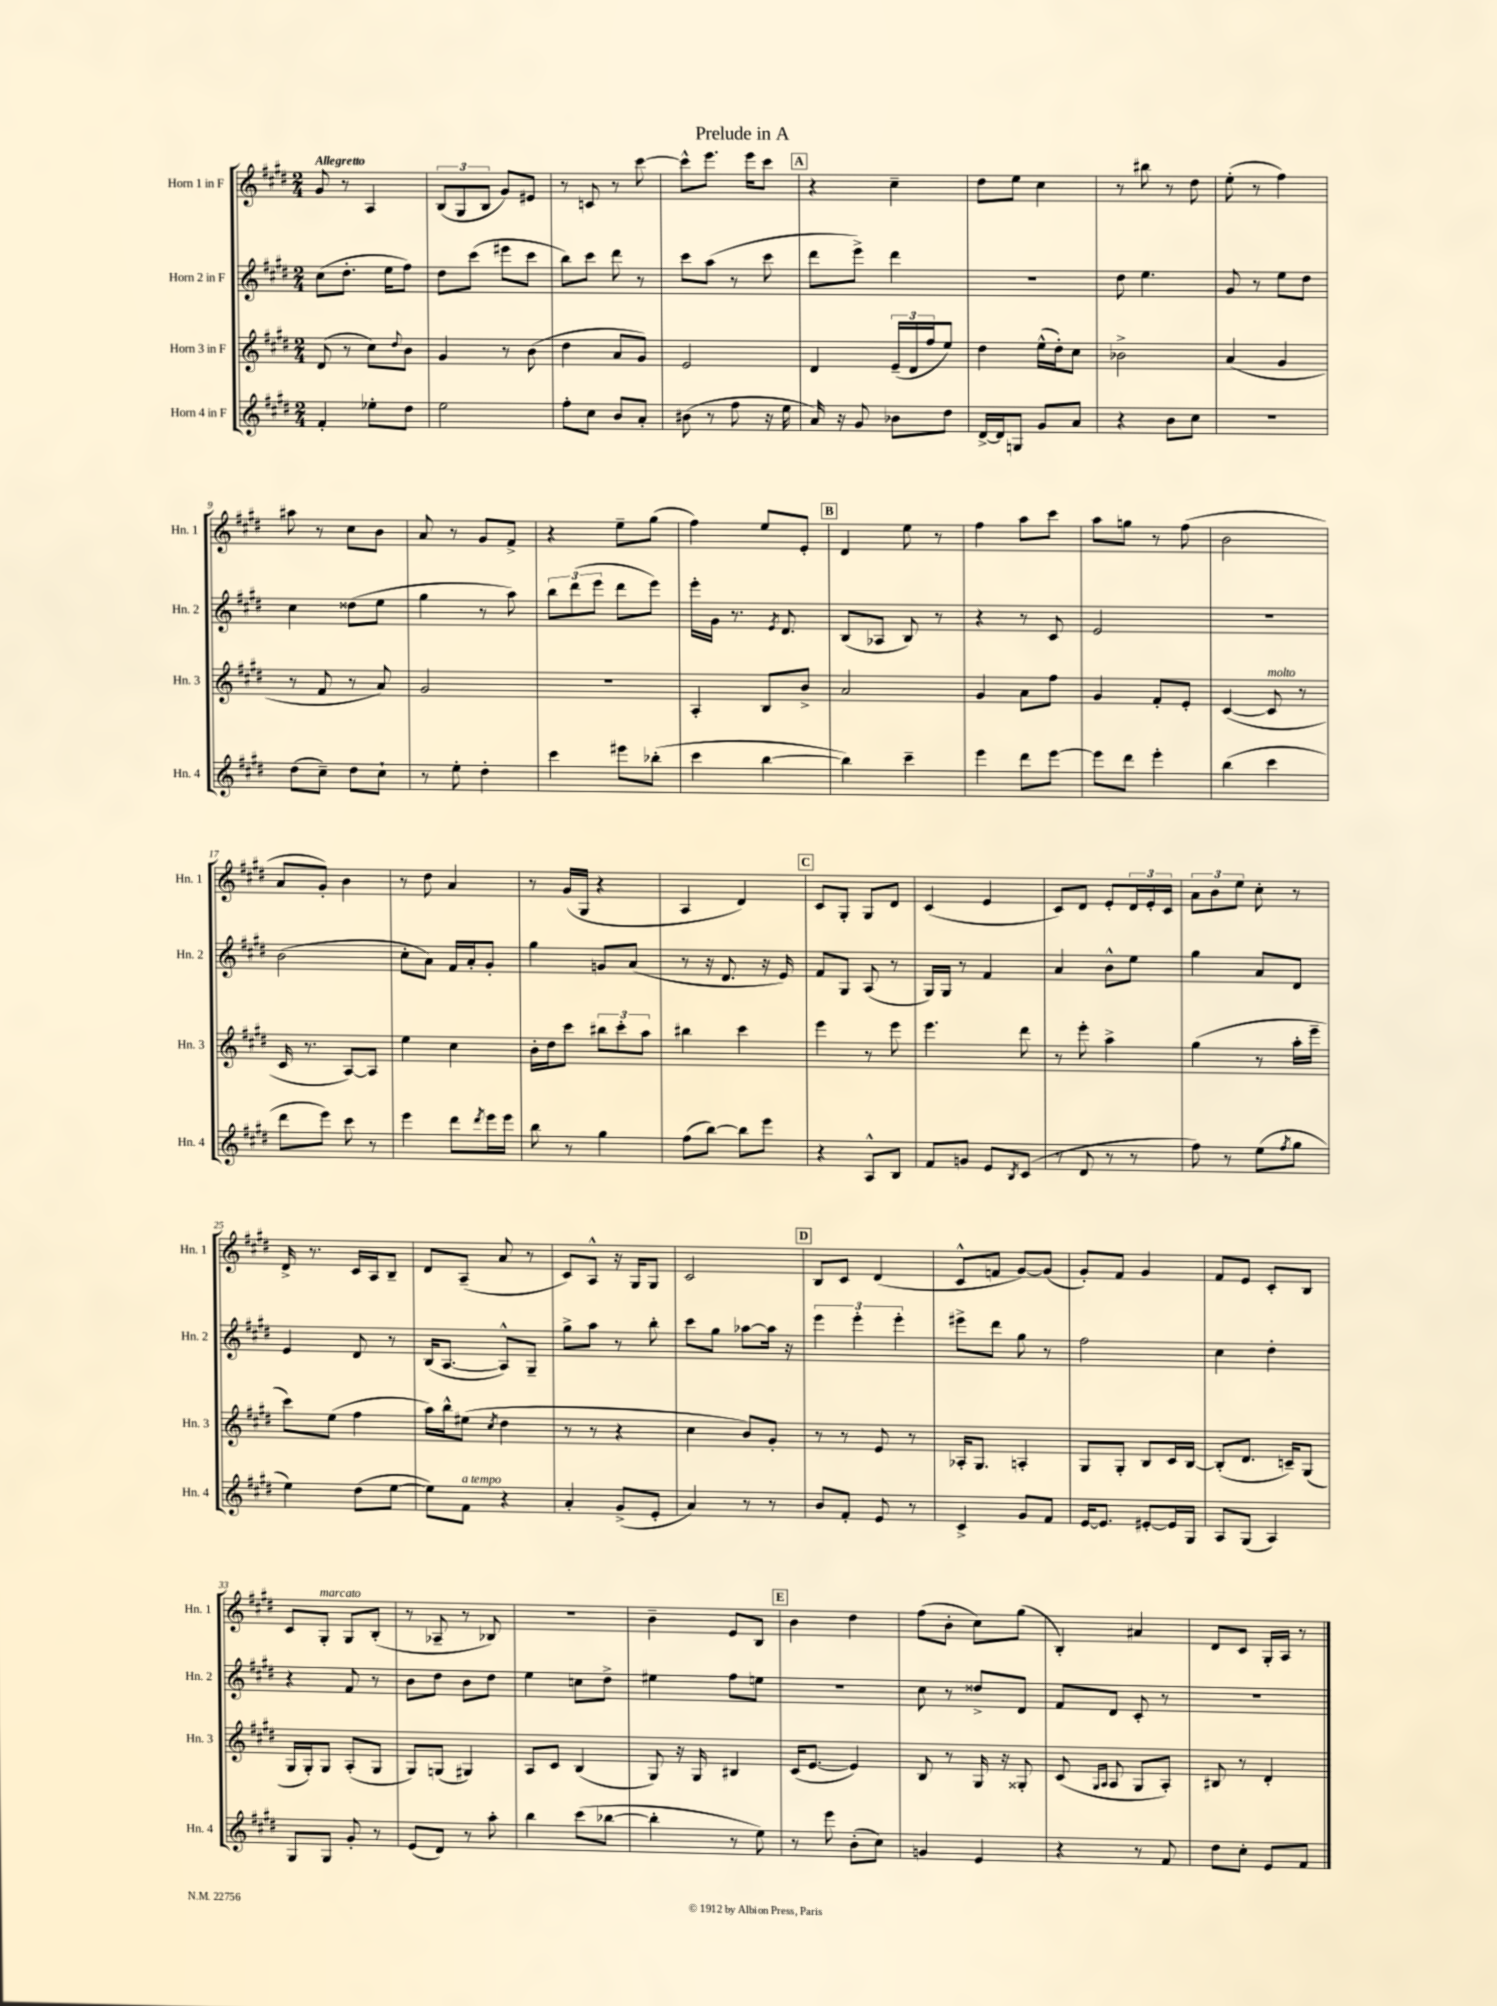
\header { title = "Prelude in A" }
<<
\new StaffGroup <<
\new Staff = "s0" \with { instrumentName = "Horn 1 in F" shortInstrumentName = "Hn. 1" } {
    \clef treble \key e \major \numericTimeSignature \time 2/4 \tempo "Allegretto"
    gis'8 r8 a4 |
    \tuplet 3/2 { b8( gis8 b8 } gis'8) eis'8 |
    r8 c'8 r8 cis'''8~ |
    cis'''8-^ e'''8. e'''16 cis'''8 |
    \mark \markup { \box "A" } r4 cis''4-- |
    dis''8 e''8 cis''4 |
    r8 bis''8 r8 dis''8 |
    e''8-.( r8 fis''4) |
    ais''8 r8 cis''8 b'8 |
    a'8 r8 gis'8 fis'8-> |
    r4 e''8-- gis''8( |
    fis''4) e''8 e'8-. |
    \mark \markup { \box "B" } dis'4 e''8 r8 |
    fis''4 a''8 cis'''8 |
    a''8 g''8 r8 fis''8( |
    b'2 |
    a'8 gis'8-.) b'4 |
    r8 dis''8 a'4 |
    r8 gis'16( gis16 r4 |
    a4 dis'4) |
    \mark \markup { \box "C" } cis'8 gis8-. gis8 dis'8 |
    cis'4( e'4 |
    cis'8) dis'8 e'8-. \tuplet 3/2 { dis'16 e'16-. cis'16 } |
    \tuplet 3/2 { a'8 b'8 e''8 } cis''8-. r8 |
    dis'16-> r8. cis'16 a16 b8-- |
    dis'8 a8--( a'8 r8 |
    cis'8) a8-^ r16 gis16 gis8 |
    cis'2 |
    \mark \markup { \box "D" } b8 cis'8 dis'4( |
    cis'8-^ f'8 gis'8~) gis'8( |
    gis'8-.) fis'8 gis'4 |
    fis'8 e'8 cis'8-. b8 |
    cis'8 gis8-.^\markup { \italic "marcato" } gis8 b8-.( |
    r8 aes8-- r8 bes8) |
    r2 |
    b'4-- e'8 b8 |
    \mark \markup { \box "E" } b'4 dis''4 |
    fis''8( b'8-. cis''8) gis''8( |
    b4-.) ais'4 |
    dis'8 cis'8 gis16-. a16 r8 \bar "|." |
}
\new Staff = "s1" \with { instrumentName = "Horn 2 in F" shortInstrumentName = "Hn. 2" } {
    \clef treble \key e \major \numericTimeSignature \time 2/4
    cis''8( dis''8.-. e''16 fis''8) |
    dis''8 cis'''8( eis'''8 cis'''8 |
    b''8) cis'''8 dis'''8 r8 |
    cis'''8 a''8( r8 cis'''8 |
    \mark \markup { \box "A" } dis'''8 e'''8->) dis'''4 |
    R2 |
    dis''8 e''4. |
    gis'8 r8 e''8 dis''8 |
    cis''4 disis''8( e''8 |
    gis''4 r8 a''8) |
    \tuplet 3/2 { b''8 dis'''8( e'''8 } dis'''8 e'''8) |
    e'''16-. gis'16 r8. \acciaccatura { e'8 } dis'8. |
    \mark \markup { \box "B" } b8( aes8 b8) r8 |
    r4 r8 cis'8 |
    e'2 |
    r2 |
    b'2( |
    cis''8-. a'8) fis'16 a'16-. gis'8-. |
    gis''4 g'8 a'8( |
    r8 r16 dis'8. r16 e'16) |
    \mark \markup { \box "C" } fis'8 gis8 a8( r8 |
    gis16) gis16 r8 fis'4 |
    a'4 b'8-^ e''8 |
    gis''4 a'8 dis'8 |
    e'4 dis'8 r8 |
    b16( a8.~ a8-^) gis8-- |
    gis''8-> a''8 r8 b''8-. |
    cis'''8 gis''8 aes''8~ aes''16 r16 |
    \mark \markup { \box "D" } \tuplet 3/2 { e'''4 e'''4-. e'''4-. } |
    eis'''8-> dis'''8 gis''8 r8 |
    fis''2 |
    cis''4 dis''4-. |
    r4 fis'8 r8 |
    b'8 dis''8 b'8 dis''8 |
    e''4 c''8 dis''8-> |
    eis''4 fis''8 e''8 |
    \mark \markup { \box "E" } r2 |
    cis''8 r8 disis''8-> dis'8 |
    fis'8 dis'8 cis'8-. r8 |
    R2 \bar "|." |
}
\new Staff = "s2" \with { instrumentName = "Horn 3 in F" shortInstrumentName = "Hn. 3" } {
    \clef treble \key e \major \numericTimeSignature \time 2/4
    dis'8( r8 cis''8) \appoggiatura { dis''8 } b'8 |
    gis'4 r8 b'8( |
    dis''4 a'8 gis'8) |
    e'2 |
    \mark \markup { \box "A" } dis'4 \tuplet 3/2 { e'16--( dis'16 fis''16 } e''8) |
    dis''4 e''16-^( dis''16-.) cis''8 |
    bes'2-> |
    a'4( gis'4 |
    r8 fis'8 r8 a'8) |
    gis'2 |
    R2 |
    a4-. b8 b'8-> |
    \mark \markup { \box "B" } a'2 |
    gis'4 a'8 fis''8 |
    gis'4 fis'8-. e'8-. |
    cis'4~( cis'8^\markup { \italic "molto" } r8 |
    cis'16 r8. a8~) a8 |
    e''4 cis''4 |
    b'16-. dis''16 cis'''8 \tuplet 3/2 { bis''8 cis'''8-. a''8 } |
    bis''4 cis'''4 |
    \mark \markup { \box "C" } e'''4 r8 e'''8 |
    e'''4. dis'''8 |
    r8 e'''8-. a''4-> |
    gis''4( r8 a''16-. e'''16-- |
    cis'''8) e''8( fis''4 |
    a''16) b''16-^ eis''8( \acciaccatura { cis''8 } dis''4 |
    r8 r8 r4 |
    cis''4 b'8) gis'8-. |
    \mark \markup { \box "D" } r8 r8 e'8 r8 |
    aes16-. gis8. a4-. |
    gis8 gis8-. b8 cis'16 b16~ |
    b8-.( dis'8. c'16--) gis8( |
    gis16 gis16-.) gis8 a8-.( gis8 |
    gis8) g8( gis4) |
    a8 cis'8 b4( |
    gis8) r16 gis16 bis4 |
    \mark \markup { \box "E" } cis'16( e'8.~ e'4) |
    b8 r8 gis16 r16 gisis8-. |
    cis'8( \grace { gis16 a16 } a8 gis8 a8-.) |
    bis8 r8 dis'4-. \bar "|." |
}
\new Staff = "s3" \with { instrumentName = "Horn 4 in F" shortInstrumentName = "Hn. 4" } {
    \clef treble \key e \major \numericTimeSignature \time 2/4
    fis'4-. ees''8-. dis''8 |
    e''2 |
    fis''8-. cis''8 b'8 a'8-. |
    bis'8( r8 fis''8 r16 e''16 |
    \mark \markup { \box "A" } a'16) r16 gis'8 bes'8 dis''8 |
    dis'16~-> dis'16 g8 gis'8 a'8 |
    r4 b'8 cis''8 |
    R2 |
    dis''8( cis''8--) dis''8 cis''8-! |
    r8 e''8-. dis''4-. |
    cis'''4 eis'''8 bes''8-.( |
    cis'''4 b''4~ |
    \mark \markup { \box "B" } b''4) cis'''4-- |
    e'''4 dis'''8 e'''8~ |
    e'''8 dis'''8 e'''4-. |
    b''4( cis'''4 |
    dis'''8 e'''8) cis'''8 r8 |
    e'''4 dis'''8 \acciaccatura { dis'''8 } e'''16 e'''16 |
    b''8 r8 gis''4 |
    fis''8( b''8~) b''8 e'''8 |
    \mark \markup { \box "C" } r4 a8-^ b8 |
    fis'8 g'8 e'8 \acciaccatura { b8 } cis'8( |
    r8 dis'8 r8 r8 |
    fis''8) r8 e''8( \acciaccatura { fis''8 } gis''8 |
    e''4) dis''8( e''8~ |
    e''8) fis'8^\markup { \italic "a tempo" } r4 |
    a'4-. gis'8->( e'8-. |
    a'4) r8 r8 |
    \mark \markup { \box "D" } b'8 fis'8-. e'8 r8 |
    cis'4-> gis'8 fis'8 |
    e'16~ e'8. eis'8~-. eis'16 gis16 |
    a8 gis8( a4) |
    gis8 gis8 gis'8-. r8 |
    e'8( dis'8) r8 a''8-. |
    b''4 cis'''8( bes''8~ |
    bes''4-. r8 e''8) |
    \mark \markup { \box "E" } r8 e'''8 b'8-.( cis''8) |
    g'4 e'4 |
    r4 r8 fis'8 |
    dis''8 cis''8-. e'8 fis'8 \bar "|." |
}
>>
>>
